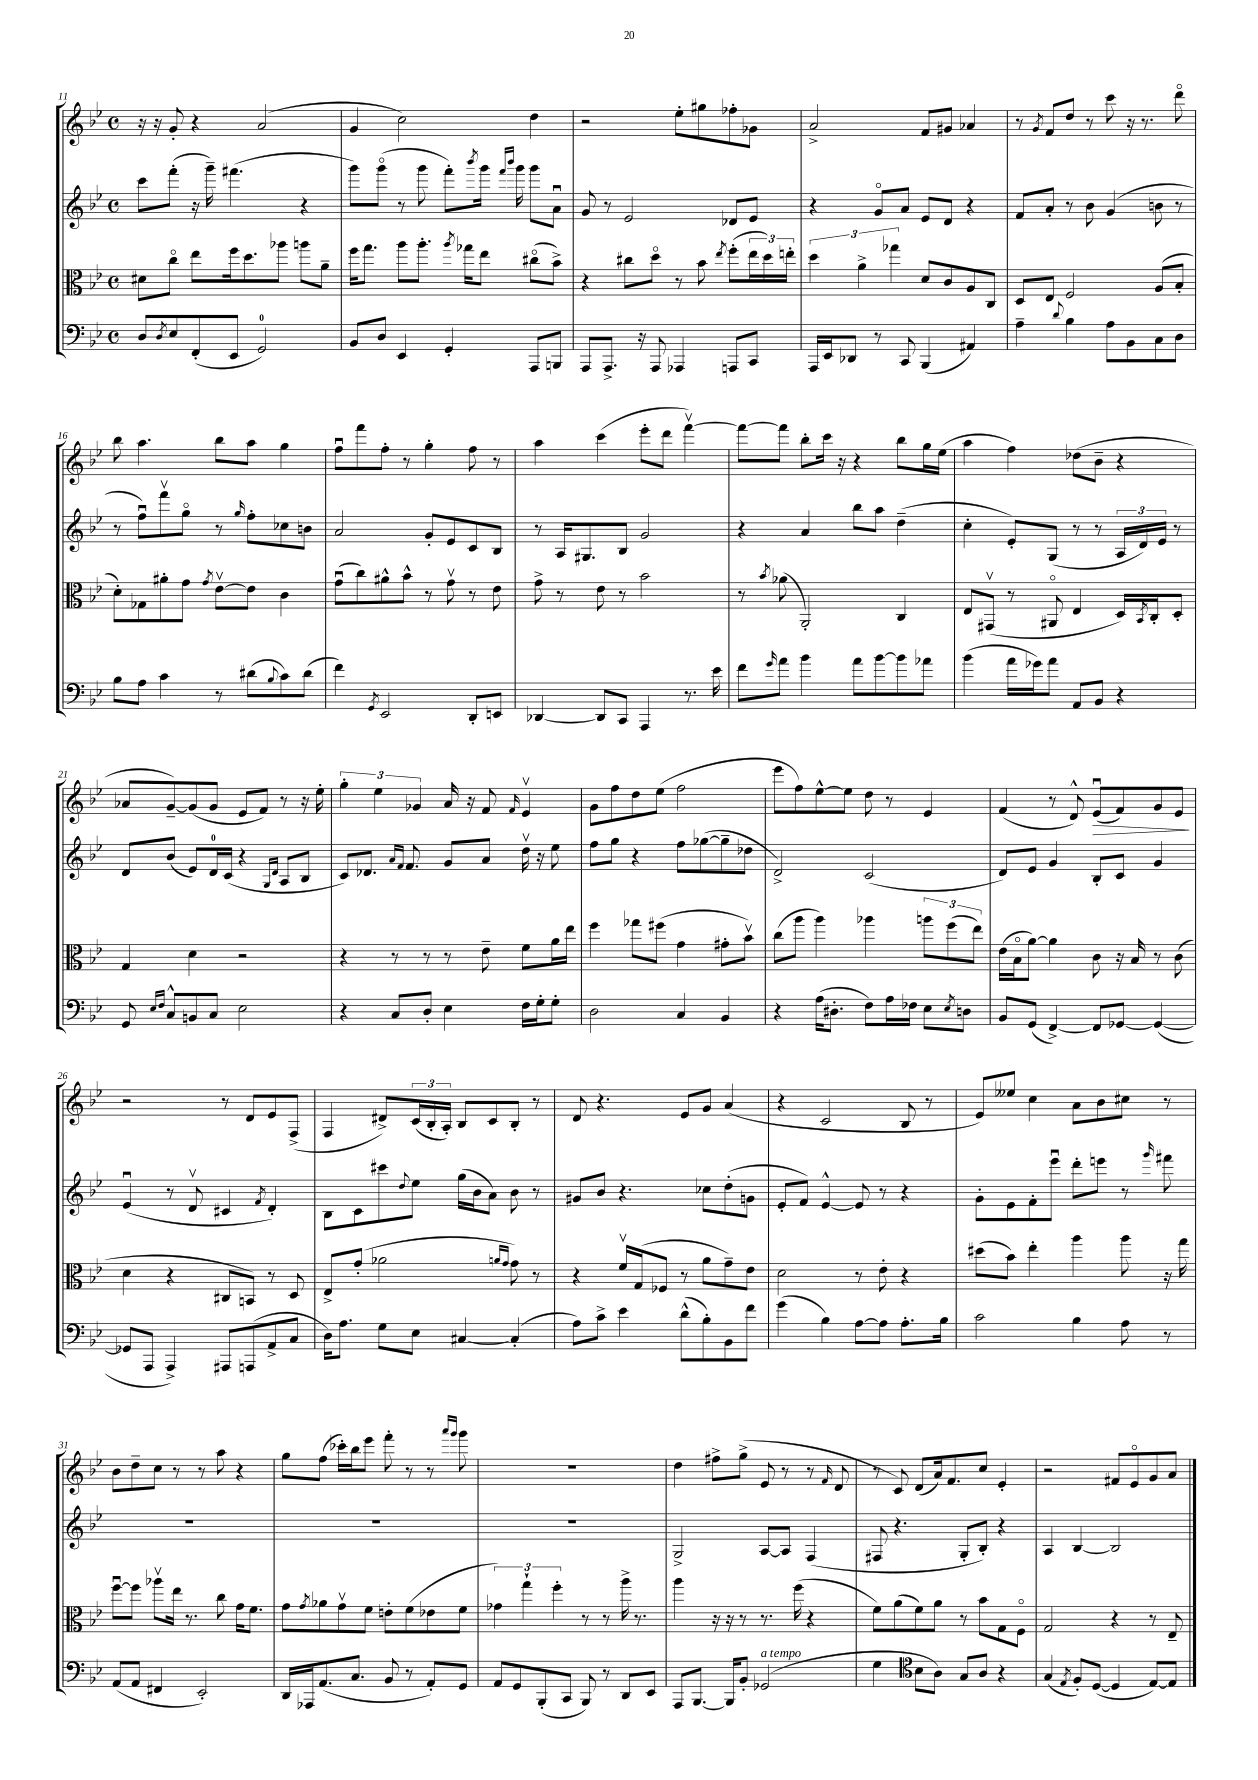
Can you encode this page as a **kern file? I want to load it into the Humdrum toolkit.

**kern	**kern	**kern	**kern	**dynam
*part4	*part3	*part2	*part1	*part1
*staff4	*staff3	*staff2	*staff1	*staff1
*clefF4	*clefC3	*clefG2	*clefG2	*
*k[b-e-]	*k[b-e-]	*k[b-e-]	*k[b-e-]	*
*M4/4	*M4/4	*M4/4	*M4/4	*
*met(c)	*met(c)	*met(c)	*met(c)	*
=11	=11	=11	=11	=11
8D/L	8d#X\L	8ccc\L	16r	.
.	.	.	16r	.
8qD/	.	.	.	.
8E-/	8cc\J	(8fff'\J	8g'/	.
(8FF'/	8ee-\L	16r	4r	.
.	.	16ggg~\)	.	.
8EE-/J	16ff\k	(4.fff#X\	.	.
.	8.dd\	.	.	.
2GG/)	.	.	(2a/	.
.	8aa-X\J	.	.	.
.	8aan\L	4r	.	.
.	8a~\J	.	.	.
=12	=12	=12	=12	=12
8BB-/L	16ff\KL	8ggg\L)	4g/	.
.	8.gg\J	.	.	.
8D/J	.	(8ggg\J	.	.
4EE-/	8aa\L	8r	2cc\)	.
.	8.aa'\J	8ggg\	.	.
4GG'/	.	8fff'\L)	.	.
.	8qaa/	.	.	.
.	16gg-X\KL	.	.	.
.	.	8qbbb-/	.	.
.	8ee-\J	16ggg\Jk	.	.
.	.	16qqfff/LL	.	.
.	.	16qqbbb-/JJ	.	.
.	.	16ggg\	.	.
8AAA/L	(8cc#X\L	8ggg\L	4dd\	.
8BBBn/J	8b-^\J)	8au\J	.	.
=13	=13	=13	=13	=13
8AAA/L	4r	8g/	2r	.
8.AAA^/J	.	8r	.	.
.	8cc#X\L	2e-/	.	.
16r	.	.	.	.
8AAA/	8dd\J	.	.	.
4AAA-X/	8r	.	8ee-'\L	.
.	8b-\	.	8gg#X\	.
.	8qee-/	.	.	.
8AAAn/L	(8ff'\L	8d-X/L	8ff-X'\	.
8CC/J	24ee-\L	8e-/J	8g-X\J	.
.	24dd\)	.	.	.
.	24een'\JJ	.	.	.
=14	=14	=14	=14	=14
16AAA/LL	6dd\	4r	2a^/	.
16EE-/J	.	.	.	.
8DD-X/J	.	.	.	.
.	6a^\	.	.	.
8r	.	8g/L	.	.
.	6gg-X\	.	.	.
8CC/	.	8a/J	.	.
(4BBB-/	8d/L	8e-/L	8f/L	.
.	8c/	8d/J	8g#X/J	.
4AA#X/)	8A/	4r	4a-X/	.
.	8C/J	.	.	.
=15	=15	=15	=15	=15
4A~\	8D/L	8f/L	8r	.
.	.	.	8qg/	.
.	8E-/J	8a'/J	8f/L	.
8qqd/	.	.	.	.
4B-\	2F/	8r	8dd/J	.
.	.	8b-\	8r	.
8A\L	.	(4g/	8ccc\	.
8BB-\	.	.	16r	.
.	.	.	8.r	.
8C\	(8A/L	8bn\	.	.
8D\J	8B-'/J	8r	8ddd\	.
!!LO:LB:g=z
=16	=16	=16	=16	=16
8B-\L	8d'\L)	8r	8bb-\	.
8A\J	8G-X\	8ffu\L)	4.aa\	.
4c\	8a#X'\	8fffv\	.	.
.	8g\J	8gg\J	.	.
.	8qg/	.	.	.
8r	[8e-v\L	8r	8bb-\L	.
.	.	16qqgg/	.	.
(8d#X\L	8e-\J]	8ff'\L	8aa\J	.
8qqB-/	.	.	.	.
8c\)	4c\	8cc-X\	4gg\	.
(8d#\J	.	8bn\J	.	.
=17	=17	=17	=17	=17
4f\)	(8gu\L	2a/	8ffu\L	.
.	8cc\)	.	8fff\	.
8qGG/	.	.	.	.
2EE-/	8a#X^^\	.	8ff'\J	.
.	8b-^^\J	.	8r	.
.	8r	8g'/L	4gg'\	.
.	8gv\	8e-/	.	.
8DD'/L	8r	8c/	8ff\	.
8EEn/J	8e-\	8B-/J	8r	.
=18	=18	=18	=18	=18
[4DD-X/	8g^\	8r	4aa\	.
.	8r	16A/KL	.	.
.	.	8.G#X/	.	.
8DD-/L]	8e-\	.	(4ccc\	.
8CC/J	8r	8B-/J	.	.
4AAA/	2b-\	2g/	8eee-'\L	.
.	.	.	8ddd\J	.
8.r	.	.	[4fffv\)	.
16e-\	.	.	.	.
=19	=19	=19	=19	=19
8f\L	8r	4r	8fff\L_	.
16qqg/	8qb-/	.	.	.
8a\J	(8a-X\	.	8fff\J]	.
4b-\	2AA'/)	4a/	8bb-'\L	.
.	.	.	16ccc\Jk	.
.	.	.	16r	.
8a\L	.	8bb-\L	4r	.
[8b-\	.	8aa\J	.	.
8b-\]	4C/	(4dd~\	8bb-\L	.
8a-X\J	.	.	16gg\L	.
.	.	.	(16ee-\JJ	.
=20	=20	=20	=20	=20
(4b-\	8E-/L	4cc'\	4aa\	.
.	(8GG#Xv/J	.	.	.
16a\LL	8r	8e-'/L)	4ff\)	.
16g-X\J)	.	.	.	.
8a\J	8AA#X/	(8G/J	.	.
8AA/L	4E-/	8r	(8dd-X\L	.
8BB-/J	.	8r	8b-~\J	.
4r	16D/LL)	24A/LL	4r	.
.	.	24d/)	.	.
.	8qBB-/	.	.	.
.	16C'/J	.	.	.
.	.	24e-/JJ	.	.
.	8D'/J	8r	.	.
!!LO:LB:g=z
=21	=21	=21	=21	=21
8GG/	4G/	8d/L	8a-X/L	.
16qqE-/LL	.	.	.	.
16qqF/JJ	.	.	.	.
8C^^/L	.	(8b-/J	[8g~/)	.
8BBn/	4d\	8e-/L)	(8g/]	.
8C/J	.	16d/L	8g/J	.
.	.	(16c/JJ	.	.
2E-\	2r	4r	8e-/L	.
.	.	.	8f/J)	.
.	.	16qqG/LL	.	.
.	.	16qqd/JJ	.	.
.	.	8A/L	8r	.
.	.	8B-/J	16r	.
.	.	.	16ee-'\	.
=22	=22	=22	=22	=22
4r	4r	8c/L)	6gg'\	.
.	.	8.d-X/J	.	.
.	.	.	6ee-\	.
8C/L	8r	.	.	.
.	.	16qqa/LL	.	.
.	.	16qqf/JJ	.	.
.	.	8.f/	.	.
.	.	.	6g-X/	.
8D'/J	8r	.	.	.
4E-\	8r	8g/L	16a/	.
.	.	.	16r	.
.	8e-~\	8a/J	8f/	.
.	.	.	16qqf/	.
16F\LL	8f\L	16ddv\	4e-v/	.
16G'\J	.	16r	.	.
8G'\J	16a\L	8ee-\	.	.
.	16ee-\JJ	.	.	.
=23	=23	=23	=23	=23
2D\	4ff\	8ff\L	8g\L	.
.	.	8gg\J	8ff\	.
.	8gg-X\L	4r	8dd\	.
.	(8ff#X\J	.	(8ee-\J	.
4C/	4g\	8ff\L	2ff\	.
.	.	([8gg-X\	.	.
4BB-/	8g#X'\L	8gg-~\]	.	.
.	8b-v\J)	8dd-X\J	.	.
=24	=24	=24	=24	=24
4r	(8cc\L	2d^/)	8eee-\L	.
.	8aa\J	.	8ff\)	.
(16A\KL	4aa\)	.	[8ee-^^\	.
8.D#X'\J	.	.	.	.
.	.	.	8ee-\J]	.
8F\L)	4aa-X\	(2c/	8dd\	.
16A\L	.	.	8r	.
16F-X\JJ	.	.	.	.
8E-\L	12aan\L	.	4e-/	.
.	(12ff\	.	.	.
8qE-/	.	.	.	.
8Dn\J	.	.	.	.
.	12ee-\J)	.	.	.
=25	=25	=25	=25	=25
8BB-/L	(16e-\LL	8d/L)	(4f/	.
.	16B-\J	.	.	.
(8GG/J	[8a\J)	8e-/J	.	.
[4FF^/)	4a\]	4g/	8r	.
.	.	.	8d^^/)	.
!	!	!	!	!LO:HP:b
8FF/L]	8c\	8B-'/L	(8e-u/L	>
[8GG-X/J	16r	8c/J	8f/)	.
.	16B-/	.	.	.
(4GG-/_	8r	4g/	8g/	.
.	(8c\	.	8e-/J	.
.	.	.	.	]
!!LO:LB:g=z
=26	=26	=26	=26	=26
8GG-X/L]	4d\	(4e-u/	2r	.
8AAA/J	.	.	.	.
4AAA^/)	4r	8r	.	.
.	.	8dv/	.	.
8AAA#X/L	8C#X/L	4c#X/	8r	.
(8AAAn/	8BBn/J)	.	8d/L	.
.	.	8qf/	.	.
8AA^/	8r	4d'/)	8e-/	.
8C/J	8D/	.	(8F^/J	.
=27	=27	=27	=27	=27
16D\KL)	8E-^/L	8B-\L	4F/	.
8.A\J	.	.	.	.
.	(8g'/J	8c\	.	.
8G\L	2a-X\	8ccc#X\	8d#X^/L)	.
.	.	8qqdd/	.	.
8E-\J	.	8ee-\J	(24c/L	.
.	.	.	24B-'/	.
.	.	.	24A'/JJ)	.
[4C#X/	.	(16gg\LL	8B-/L	.
.	.	16b-\J	.	.
.	.	8a\J)	8c/	.
.	16qqan/LL	.	.	.
.	16qqg/JJ	.	.	.
(4C#'/]	8g\)	8b-\	8B-'/J	.
.	8r	8r	8r	.
=28	=28	=28	=28	=28
8A\L)	4r	8g#X/L	8d/	.
8c^\J	.	8b-/J	4.r	.
4e-\	16fv/LL	4.r	.	.
.	(16G/J	.	.	.
.	8F-X/J	.	.	.
(8d^^\L	8r	.	8e-/L	.
8B-'\)	8a\L	8cc-X\L	8g/J	.
8BB-\	8g~\)	(8dd'\	(4a/	.
8f\J	8e-\J	8gn\J	.	.
=29	=29	=29	=29	=29
(4g\	2d\	8e-'/L	4r	.
.	.	8f/J)	.	.
4B-\)	.	[4e-^^/	2c/	.
[8A\L	8r	8e-/]	.	.
8A\J]	8e-'\	8r	.	.
8.A'\L	4r	4r	8B-/	.
.	.	.	8r	.
16B-\Jk	.	.	.	.
=30	=30	=30	=30	=30
2c\	(8dd#X\L	8g'\L	8e-/L)	.
.	8b-\J)	8e-\	8ee--X/J	.
.	4ee-'\	8f'\	4cc\	.
.	.	8eee-u\J	.	.
4B-\	4aa\	8ddd'\L	8a\L	.
.	.	8eeen\J	8b-\	.
8A\	8aa\	8r	8cc#X\J	.
.	.	16qqggg/	.	.
8r	16r	8fff#X\	8r	.
.	16gg\	.	.	.
!!LO:LB:g=z
=31	=31	=31	=31	=31
(8AA/L	[8ffu\L	1r	8b-\L	.
8AA/J	8ff\J]	.	8dd~\	.
4FF#X/	8aa-Xv\L	.	8cc\J	.
.	16ee-\Jk	.	8r	.
.	8.r	.	.	.
2EE-'/)	.	.	8r	.
.	8cc\	.	8aa\	.
.	16g\KL	.	4r	.
.	8.f\J	.	.	.
=32	=32	=32	=32	=32
16DD/LL	8g\L	1r	8gg\L	.
16AAA-X/J	.	.	.	.
.	8qg/	.	.	.
(8.AA/	8a-X\	.	(8ff\J	.
.	8gv\	.	16ccc-X'\LL)	.
8.C/J	.	.	16bb-\J	.
.	8f\J	.	8eee-\J	.
8BB-/	8en'\L	.	8fff'\	.
8r	(8f\	.	8r	.
8AA'/L)	8e-X\	.	8r	.
.	.	.	16qqaaa/LL	.
.	.	.	16qqggg/JJ	.
8GG/J	8f\J	.	8ggg\	.
=33	=33	=33	=33	=33
8AA/L	6g-X\)	1r	1r	.
8GG/	.	.	.	.
.	6gg`\	.	.	.
(8BBB-'/	.	.	.	.
.	6ff'\	.	.	.
8CC/J	.	.	.	.
8BBB-/)	8r	.	.	.
8r	8r	.	.	.
8DD/L	16aa^\	.	.	.
.	8.r	.	.	.
8EE-/J	.	.	.	.
=34	=34	=34	=34	=34
8AAA/L	4aa\	2G^/	4dd\	.
[8.BBB-/J	.	.	.	.
.	16r	.	8ff#X^\L	.
16BBB-/KL]	16r	.	.	.
8BB-'/J	8r	.	(8gg^\J	.
!LO:TX:a:i:t=a tempo	!	!	!	!
(2GG-X/	8.r	[8A/L	8e-/	.
.	.	8A/J]	8r	.
.	(16ff\	.	.	.
.	4r	(4F/	8r	.
.	.	.	16qqf/	.
.	.	.	8d/	.
=35	=35	=35	=35	=35
4G\	8f\L)	8F#X/	8r	.
.	(8a\	4.r	8c/)	.
*clefC4	*	*	*	*
8B-\L	8f\)	.	(8d/L	.
8A\J)	8a\J	.	16a/k)	.
.	.	.	8.f/	.
8G/L	8r	8G'/L	.	.
8A/J	8b-\L	8B-'/J)	8cc/J	.
4r	8G\	4r	4e-'/	.
.	8F\J	.	.	.
=36	=36	=36	=36	=36
(4G/	2G/	4A/	2r	.
8qE-/	.	.	.	.
8F'/L)	.	[4B-/	.	.
([8D/J	.	.	.	.
4D/]	4r	2B-/]	8f#X/L	.
.	.	.	8e-/	.
[8E-/L)	8r	.	8g/	.
8E-/J]	8E-~/	.	8a/J	.
==	==	==	==	==
*-	*-	*-	*-	*-
